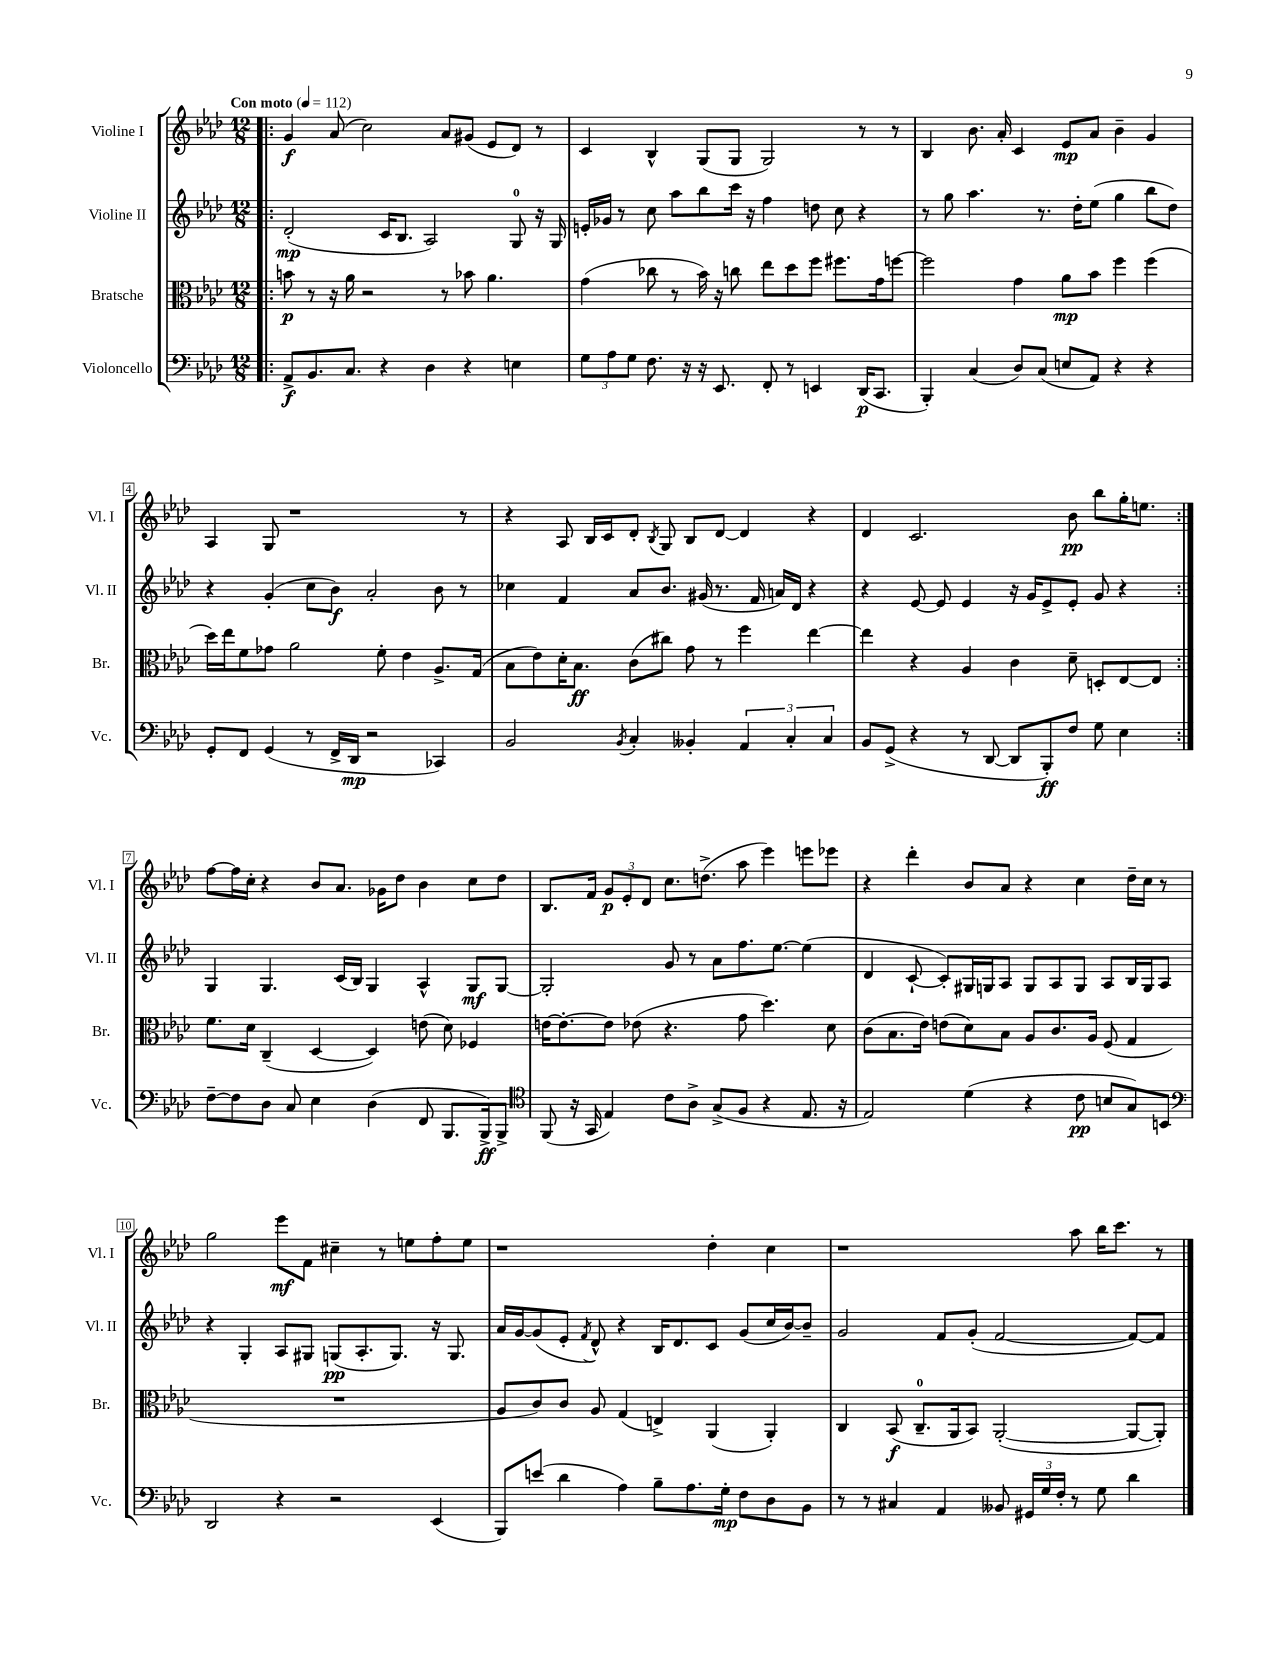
<<
\new StaffGroup <<
\new Staff = "s0" \with { instrumentName = "Violine I" shortInstrumentName = "Vl. I" } {
    \clef treble \key aes \major \numericTimeSignature \time 12/8 \tempo "Con moto" 4 = 112
    \autoBeamOff \repeat volta 2 { \bar ".|:" g'4\f aes'8( c''2) aes'8[ gis'8]( ees'8[ des'8]) r8 |
    c'4 bes4-^ g8[( g8] g2) r8 r8 |
    bes4 bes'8. aes'16-. c'4 ees'8[\mp aes'8] bes'4-- g'4 |
    aes4 g8 r1 r8 |
    r4 aes8 bes16[ c'16 des'8]-. \acciaccatura { bes8 } g8 bes8[ des'8]~ des'4 r4 |
    des'4 c'2. bes'8\pp bes''8[ g''16-. e''8.] | }
    f''8[~ f''16 c''16]-. r4 bes'8[ aes'8.] ges'16[ des''8] bes'4 c''8[ des''8] |
    bes8.[ f'16] \tuplet 3/2 { g'8[\p ees'8-. des'8] } c''8.[ d''8.]->( aes''8 ees'''4) e'''8[ ees'''8] |
    r4 des'''4-. bes'8[ aes'8] r4 c''4 des''16[-- c''16] r8 |
    g''2 ees'''8[\mf f'8] cis''4-- r8 e''8[ f''8-. e''8] |
    r1 des''4-. c''4 |
    r1 aes''8 bes''16[ c'''8.] r8 \bar "|." |
}
\new Staff = "s1" \with { instrumentName = "Violine II" shortInstrumentName = "Vl. II" } {
    \clef treble \key aes \major \numericTimeSignature \time 12/8
    \autoBeamOff \repeat volta 2 { \bar ".|:" des'2-.\mp( c'16[ bes8.] aes2) g8-0 r16 g16 |
    e'16[-. ges'16] r8 c''8 aes''8[ bes''8 c'''16] r16 f''4 d''8 c''8 r4 |
    r8 g''8 aes''4. r8. des''16[-. ees''8]( g''4 bes''8[ des''8]) |
    r4 g'4-.( c''8[ bes'8]\f) aes'2-. bes'8 r8 |
    ces''4 f'4 aes'8[ bes'8.] gis'16( r8. f'16 a'16[) des'16] r4 |
    r4 ees'8~ ees'8 ees'4 r16 g'16[ ees'8-> ees'8]-. g'8 r4 | }
    g4 g4. c'16[( bes16]) g4 aes4-^ g8[\mf g8]~ |
    g2-. g'8 r8 aes'8[ f''8. ees''8.]~ ees''4( |
    des'4 c'8~-! c'8[-.) gis16 g16 aes8] g8[ aes8 g8] aes8[ bes16 g16 aes8] |
    r4 g4-. aes8[ gis8] g8[\pp( aes8.-. g8.]) r16 g8. |
    aes'16[ g'16~ g'8( ees'8]-. \acciaccatura { f'8 } des'8-^) r4 bes16[ des'8. c'8] g'8[( c''16 bes'16~) bes'8]-- |
    g'2 f'8[ g'8]-.( f'2~ f'8[~) f'8] \bar "|." |
}
\new Staff = "s2" \with { instrumentName = "Bratsche" shortInstrumentName = "Br." } {
    \clef alto \key aes \major \numericTimeSignature \time 12/8
    \autoBeamOff \repeat volta 2 { \bar ".|:" b'8\p r8 r16 aes'16 r2 r8 bes'8 aes'4. |
    g'4( ces''8 r8 bes'16) r16 c''8 ees''8[ des''8 f''8] fis''8.[ g'16 f''8]~ |
    f''2 g'4 aes'8[\mp bes'8] f''4 f''4( |
    des''16[) ees''16 f'8 ges'8] aes'2 f'8-. ees'4 aes8.[-> g16]( |
    bes8[ ees'8) des'16-. bes8.]\ff c'8[( cis''8]) g'8 r8 f''4 ees''4~ |
    ees''4 r4 aes4 c'4 des'8-- d8[-. ees8~ ees8] | }
    f'8.[ des'16] c4--( des4~ des4) e'8( des'8) fes4 |
    e'16[~ e'8.~-. e'8] ees'8( r4. g'8 des''4.) des'8 |
    c'8[( bes8. ees'16]) e'8[( des'8) bes8] aes8[ c'8. aes16] f8( g4 |
    R1. |
    aes8[ c'8) c'8] aes8 g4( e4->) aes,4( aes,4-.) |
    c4 bes,8\f( c8.[-0-- aes,16 bes,8]) aes,2~-.( aes,8[~ aes,8]-.) \bar "|." |
}
\new Staff = "s3" \with { instrumentName = "Violoncello" shortInstrumentName = "Vc." } {
    \clef bass \key aes \major \numericTimeSignature \time 12/8
    \autoBeamOff \repeat volta 2 { \bar ".|:" aes,8[->\f bes,8. c8.] r4 des4 r4 e4 |
    \tuplet 3/2 { g8[ aes8 g8] } f8. r16 r16 ees,8. f,8-. r8 e,4 des,16[\p( c,8.] |
    bes,,4-.) c4( des8[) c8]( e8[ aes,8]) r4 r4 |
    g,8[-. f,8] g,4( r8 f,16[-> des,16]\mp r2 ces,4) |
    bes,2 \acciaccatura { bes,8 } c4-. beses,4-. \tuplet 3/2 { aes,4 c4-. c4 } |
    bes,8[ g,8]->( r4 r8 des,8~ des,8[ bes,,8-.\ff) f8] g8 ees4 | }
    f8[~-- f8 des8] c8 ees4 des4( f,8 bes,,8.[ bes,,16->\ff) bes,,8]-> |
    \clef tenor f,8( r16 g,16 ees4) c'8[ aes8]-> g8[->( f8] r4 ees8. r16 |
    ees2) des'4( r4 c'8\pp b8[ g8) b,8] |
    \clef bass des,2 r4 r2 ees,4( |
    bes,,8[) e'8]( des'4 aes4) bes8[-- aes8. g16]-.\mp f8[ des8 bes,8] |
    r8 r8 cis4 aes,4 beses,8 \tuplet 3/2 { gis,16[ g16 f16]-. } r8 g8 des'4 \bar "|." |
}
>>
>>
\layout { \context { \Score \override BarNumber.stencil = #(make-stencil-boxer 0.1 0.3 ly:text-interface::print) } }
